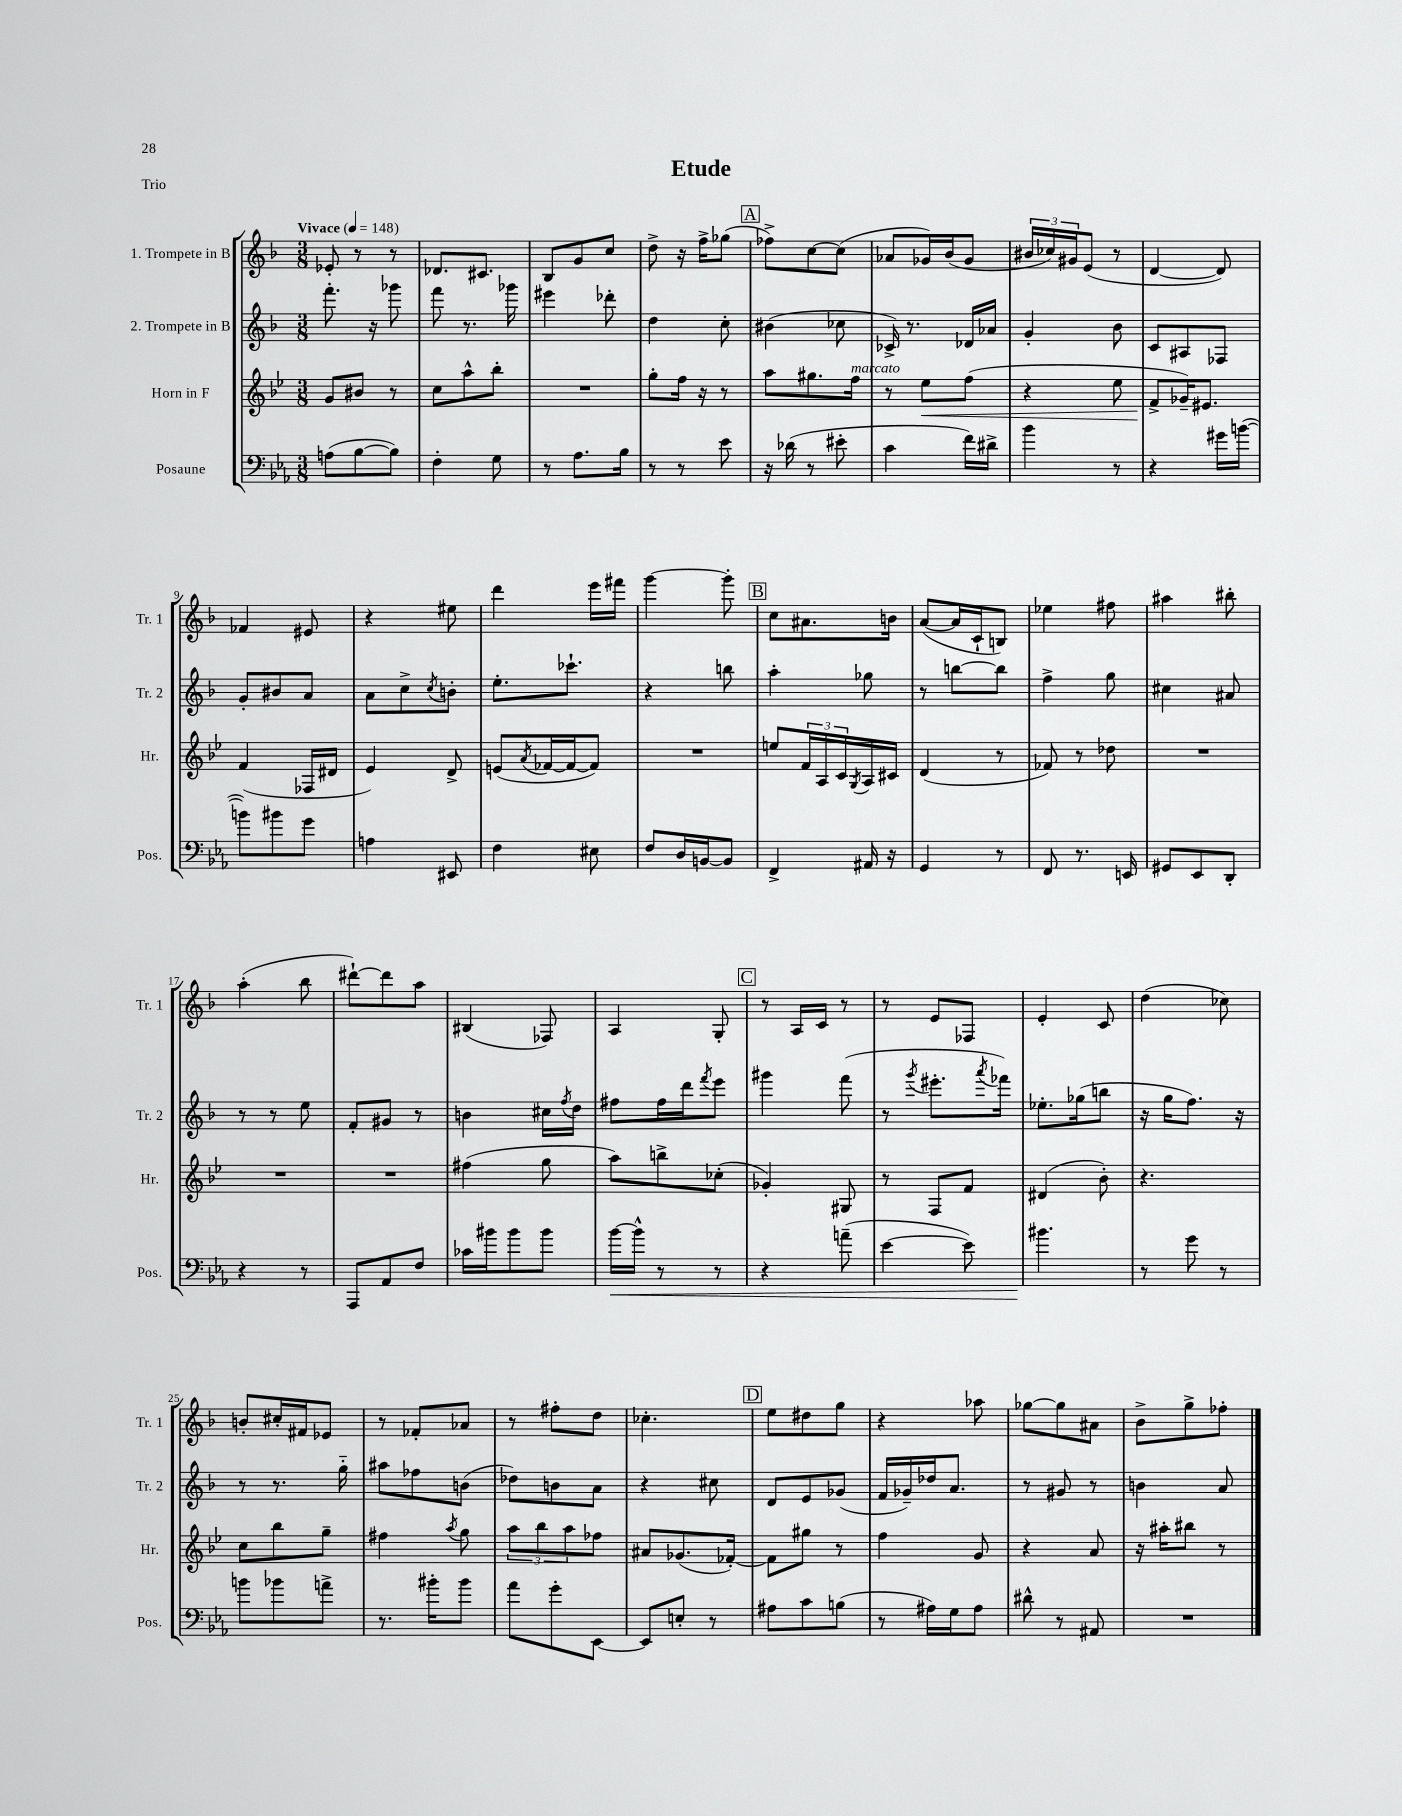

**kern	**dynam	**kern	**dynam	**kern	**kern
*part4	*part4	*part3	*part3	*part2	*part1
*staff4	*staff4	*staff3	*staff3	*staff2	*staff1
*I"Posaune	*	*I"Horn in F	*	*I"2. Trompete in B	*I"1. Trompete in B
*I'Pos.	*	*I'Hr.	*	*I'Tr. 2	*I'Tr. 1
*clefF4	*	*clefG2	*	*clefG2	*clefG2
*k[b-e-a-]	*	*k[b-e-]	*	*k[b-]	*k[b-]
*M3/8	*	*M3/8	*	*M3/8	*M3/8
*MM148	*	*MM148	*	*MM148	*MM148
=1	=1	=1	=1	=1	=1
!	!	!	!	!	!LO:TX:a:B:t=Vivace
(8An\L	.	8g/L	.	8.fff'\	8e-X'/
[8B-\	.	8b#X/J	.	.	8r
.	.	.	.	16r	.
8B-\J])	.	8r	.	8ggg-X\	8r
=2	=2	=2	=2	=2	=2
4F'\	.	8cc\L	.	8fff\	8.d-X/L
.	.	8aa^^\	.	8.r	.
.	.	.	.	.	8.c#X/J
8G\	.	8bb-'\J	.	.	.
.	.	.	.	16ggg-X\	.
=3	=3	=3	=3	=3	=3
8r	.	4.r	.	4eee#X\	8B-/L
8.A-\L	.	.	.	.	8g/
.	.	.	.	8ddd-X'\	8cc/J
16B-\Jk	.	.	.	.	.
=4	=4	=4	=4	=4	=4
8r	.	8gg'\L	.	4dd\	8dd^\
8r	.	16ff\Jk	.	.	16r
.	.	16r	.	.	16ff^\KL
8e-\	.	8r	.	8cc'\	(8gg-X\J
!!LO:REH:place=s1:t=A
=5	=5	=5	=5	=5	=5
16r	.	8aa\L	.	(4b#X\	8ff-X^\L)
(16d-X\	.	.	.	.	.
8r	.	8.gg#X\	.	.	[8cc\
8e#X'\	.	.	.	8cc-X\	(8cc\J]
!	!	!LO:TX:a:i:t=marcato	!	!	!
.	.	16ff\Jk	.	.	.
=6	=6	=6	=6	=6	=6
4c\	.	8r	.	16c-X^/)	8a-X/L
.	.	.	.	8.r	.
!	!	!	!LO:HP:b	!	!
.	.	8ee-\L	<	.	16g-X/L)
.	.	.	.	.	(16b-/J
16f\LL)	.	(8ff\J	.	16d-X/LL	8g-/J
16d#X^\JJ	.	.	.	16a-X/JJ	.
=7	=7	=7	=7	=7	=7
4b-\	.	4r	.	4g'/	24b#X/LL
.	.	.	.	.	24cc-X/)
.	.	.	.	.	24g#X/J
.	.	.	.	.	(8e/J
8r	.	8ee-\	.	8b-\	8r
=8	=8	=8	=8	=8	=8
4r	.	8f^/L	.	8c/L	[4d/
.	.	16g-X~/K)	[	8A#X/	.
.	.	8.e#X/J	.	.	.
16g#X\LL	.	.	.	8F-X/J	8d/])
([16bn\JJ	.	.	.	.	.
!!LO:LB:g=z
=9	=9	=9	=9	=9	=9
8bn\L])	.	(4f/	.	8g'/L	4f-X/
8b#X\	.	.	.	8b#X/	.
8g\J	.	16F-X/LL	.	8a/J	8e#X/
.	.	16d#X/JJ	.	.	.
=10	=10	=10	=10	=10	=10
4An\	.	4e-/)	.	8a\L	4r
.	.	.	.	8cc^\	.
.	.	.	.	8qcc/	.
8EE#X/	.	8d^/	.	8bn'\J	8ee#X\
=11	=11	=11	=11	=11	=11
4F\	.	(8en/L	.	8.ee'\L	4ddd\
.	.	8qa/	.	.	.
.	.	[16f-X/L	.	.	.
.	.	16f-/J_	.	8.ccc-X`\J	.
8E#X\	.	8f-/J])	.	.	16eee\LL
.	.	.	.	.	16fff#X\JJ
=12	=12	=12	=12	=12	=12
8F/L	.	4.r	.	4r	[4ggg\
16D/L	.	.	.	.	.
[16BBn/J	.	.	.	.	.
8BB/J]	.	.	.	8bbn\	8ggg'\]
!!LO:REH:place=s1:t=B
=13	=13	=13	=13	=13	=13
4FF^/	.	8een/L	.	4aa'\	8cc\L
.	.	24f/L	.	.	8.a#X\
.	.	24A/	.	.	.
.	.	24c/	.	.	.
.	.	8qG/	.	.	.
16AA#X/	.	16A/	.	8gg-X\	.
16r	.	16c#X/JJ	.	.	16bn\Jk
=14	=14	=14	=14	=14	=14
4GG/	.	(4d/	.	8r	([8a/L
.	.	.	.	[8bbn\L	16a/L]
.	.	.	.	.	16c`/J
8r	.	8r	.	8bb\J]	8Bn/J)
=15	=15	=15	=15	=15	=15
8FF/	.	8f-X/)	.	4ff^\	4ee-X\
8.r	.	8r	.	.	.
.	.	8dd-X\	.	8gg\	8ff#X\
16EEn/	.	.	.	.	.
=16	=16	=16	=16	=16	=16
8GG#X/L	.	4.r	.	4cc#X\	4aa#X\
8EE-/	.	.	.	.	.
8DD'/J	.	.	.	8a#X/	8bb#X'\
!!LO:LB:g=z
=17	=17	=17	=17	=17	=17
4r	.	4.r	.	8r	(4aa'\
.	.	.	.	8r	.
8r	.	.	.	8ee\	8bb-\
=18	=18	=18	=18	=18	=18
8AAA-/L	.	4.r	.	8f'/L	[8ddd#X`\L)
8AA-/	.	.	.	8g#X/J	8ddd#\]
8F/J	.	.	.	8r	8aa\J
=19	=19	=19	=19	=19	=19
16c-X\LL	.	(4ff#X\	.	4bn\	(4B#X/
16b#X\J	.	.	.	.	.
8b#\	.	.	.	.	.
8b#\J	.	8gg\	.	16cc#X\LL	8F-X/)
.	.	.	.	8qff/	.
.	.	.	.	16dd\JJ	.
=20	=20	=20	=20	=20	=20
!	!LO:HP:b	!	!	!	!
[16b-\LL	<	8aa\L)	.	8ff#X\L	4A/
16b-^^\JJ]	.	.	.	.	.
8r	.	8bbn^\	.	16ff#\L	.
.	.	.	.	16ddd\J	.
.	.	.	.	8qfff/	.
8r	.	(8cc-X'\J	.	8eee\J	8G'/
!!LO:REH:place=s1:t=C
=21	=21	=21	=21	=21	=21
4r	.	4g-X'/)	.	4ggg#X\	8r
.	.	.	.	.	16A/LL
.	.	.	.	.	16c/JJ
(8an~\	.	8G#X/	.	(8fff\	8r
=22	=22	=22	=22	=22	=22
[4e-\	.	8r	.	8r	8r
.	.	.	.	8qggg/	.
.	.	8F/L	.	8.eee#X'\L	8e/L
8e-\])	.	8f/J	.	.	8F-X/J
.	.	.	.	8qaaa/	.
.	.	.	.	16fff-X\Jk)	.
=23	=23	=23	=23	=23	=23
4.b#X\	.	(4d#X/	.	8.ee-X'\L	4e'/
.	.	.	.	(16gg-X\k	.
.	.	8b-'\)	.	8bbn\J	8c/
.	[	.	.	.	.
=24	=24	=24	=24	=24	=24
8r	.	4.r	.	16r	(4dd\
.	.	.	.	16gg\KL	.
8g\	.	.	.	8.ff\J)	.
8r	.	.	.	.	8cc-X\)
.	.	.	.	16r	.
!!LO:LB:g=z
=25	=25	=25	=25	=25	=25
8bn\L	.	8cc\L	.	8r	8bn'/L
8b-X\	.	8bb-\	.	8.r	16cc#X'/L
.	.	.	.	.	16f#X/J
8an^\J	.	8gg~\J	.	.	8e-X/J
.	.	.	.	16gg\	.
=26	=26	=26	=26	=26	=26
8.r	.	4ff#X\	.	8aa#X\L	8r
.	.	.	.	8ff-X\	8f-X'/L
16b#X'\KL	.	.	.	.	.
.	.	8qaa/	.	.	.
8b#\J	.	8gg\	.	(8bn\J	8a-X/J
=27	=27	=27	=27	=27	=27
8a-\L	.	12aa\L	.	8dd-X\L)	8r
.	.	12bb-\	.	.	.
8g'\	.	.	.	8bn\	8ff#X'\L
.	.	12aa\	.	.	.
[8EE-\J	.	8ff-X\J	.	8a\J	8dd\J
=28	=28	=28	=28	=28	=28
8EE-/L]	.	8a#X/L	.	4r	4.cc-X'\
8En'/J	.	(8.g-X/	.	.	.
8r	.	.	.	8cc#X\	.
.	.	[16f-X'/Jk)	.	.	.
!!LO:REH:place=s1:t=D
=29	=29	=29	=29	=29	=29
8A#X\L	.	8f-\L]	.	8d/L	8ee\L
8c\	.	8gg#X\J	.	8e/	8dd#X\
(8Bn\J	.	8r	.	(8g-X/J	8gg\J
=30	=30	=30	=30	=30	=30
8r	.	4ff\	.	16f/LL	4r
.	.	.	.	16g-X~/)	.
16A#X\LL)	.	.	.	16dd-X/J	.
16G\J	.	.	.	8.a/J	.
8A#\J	.	8g/	.	.	8aa-X\
=31	=31	=31	=31	=31	=31
8d#X^^\	.	4r	.	8r	[8gg-X\L
8r	.	.	.	8g#X/	8gg-\]
8AA#X/	.	8a/	.	8r	8a#X\J
=32	=32	=32	=32	=32	=32
4.r	.	16r	.	4bn\	8b-^\L
.	.	16aa#X'\KL	.	.	.
.	.	8bb#X\J	.	.	8gg^\
.	.	8r	.	8a/	8ff-X'\J
==	==	==	==	==	==
*-	*-	*-	*-	*-	*-
